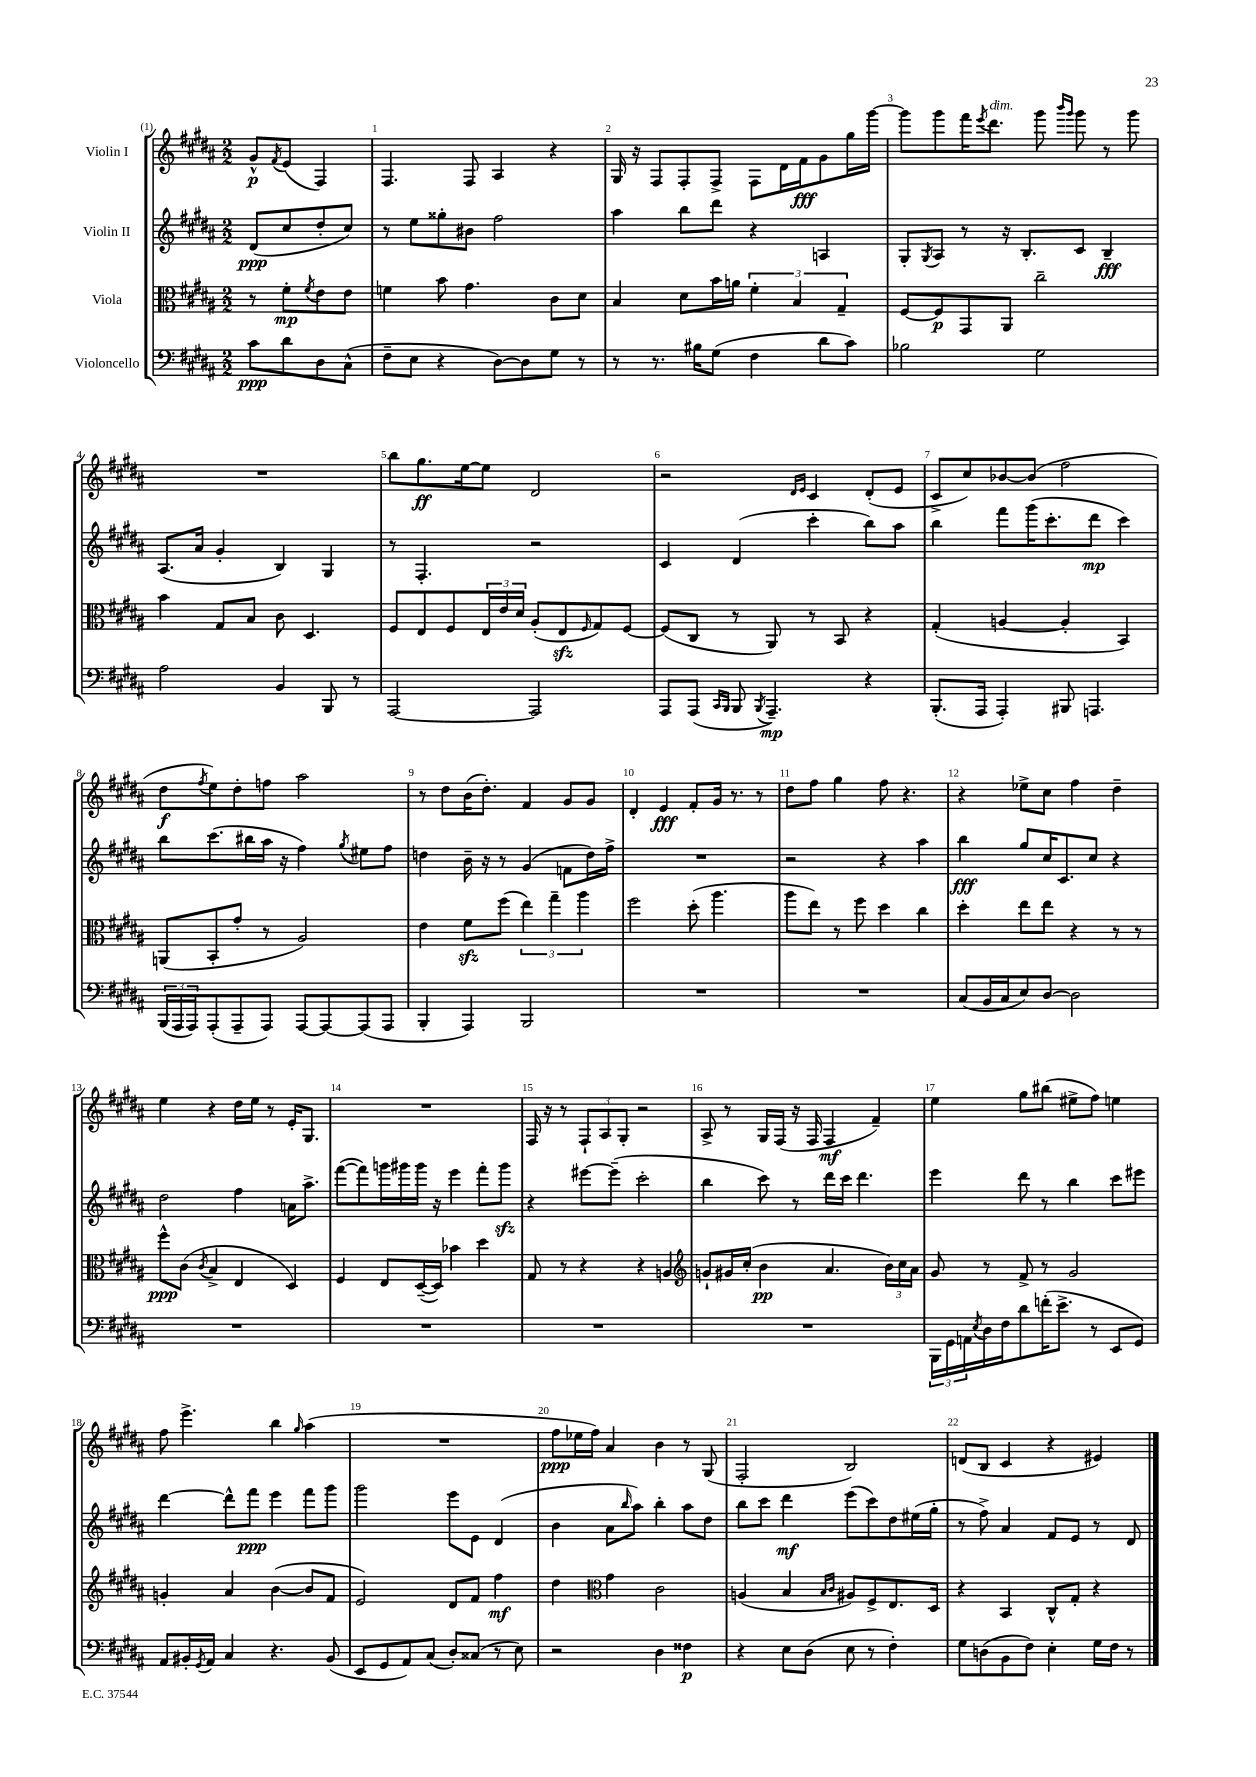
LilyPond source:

<<
\new StaffGroup <<
\new Staff = "s0" \with { instrumentName = "Violin I" } {
    \clef treble \key b \major \numericTimeSignature \time 2/2 \partial 2
    gis'8-^\p \acciaccatura { fis'8 } e'8( fis4) |
    fis4. fis8 ais4 r4 |
    gis16 r16 fis8 fis8-. fis8-> fis8 dis'16 fis'16\fff gis'8 gis''16 gis'''16~ |
    gis'''8 gis'''8 fis'''16 \acciaccatura { e'''8 } dis'''8.^\markup { \italic "dim." } gis'''8 \grace { b'''16 gis'''16 } gis'''8 r8 gis'''8 |
    R1 |
    b''8 gis''8.\ff e''16~ e''8 dis'2 |
    r2 \grace { dis'16 e'16 } cis'4 dis'8-.( e'8 |
    cis'8-> cis''8) bes'8~ bes'8( fis''2 |
    dis''8\f \acciaccatura { fis''8 } e''8) dis''8-. f''8 ais''2 |
    r8 dis''8 b'16( dis''8.-.) fis'4 gis'8 gis'8 |
    dis'4-. e'4\fff fis'8-. gis'16 r8. r8 |
    dis''8 fis''8 gis''4 fis''8 r4. |
    r4 ees''8-> cis''8 fis''4 dis''4-- |
    e''4 r4 dis''16 e''16 r8 e'16-. gis8. |
    R1 |
    fis16 r16 r8 \tuplet 3/2 { fis8-! ais8 gis8-. } r2 |
    ais8-> r8 gis16 fis16( r16 fis16 fis4\mf fis'4--) |
    e''4 gis''8 bis''8( eis''8-> fis''8) e''4 |
    fis''8 e'''4.-> b''4 \grace { gis''16 } ais''4( |
    R1 |
    fis''8\ppp ees''16 fis''16) ais'4 b'4 r8 gis8( |
    fis2-. b2) |
    d'8( b8 cis'4 r4 eis'4) \bar "|." |
}
\new Staff = "s1" \with { instrumentName = "Violin II" } {
    \clef treble \key b \major \numericTimeSignature \time 2/2 \partial 2
    dis'8\ppp( cis''8 dis''8-. cis''8) |
    r8 e''8 gisis''8-. bis'8 fis''2 |
    ais''4 b''8 dis'''8 r4 a4 |
    gis8-. \acciaccatura { gis8 } ais8 r8 r16 b8.-. cis'8 b4--\fff |
    ais8.( ais'16 gis'4-. b4) gis4 |
    r8 fis4.-. r2 |
    cis'4 dis'4( cis'''4-. b''8) ais''8 |
    b''4 fis'''8 gis'''16( cis'''8.-. dis'''8\mp cis'''4) |
    b''8 cis'''8.( bis''16 ais''16 r16 fis''4) \acciaccatura { gis''8 } eis''8 fis''8 |
    d''4 b'16-- r16 r8 gis'4( f'8 d''16) fis''16-> |
    R1 |
    r2 r4 ais''4 |
    b''4\fff gis''8 cis''16 cis'8. cis''8 r4 |
    dis''2 fis''4 a'16 ais''8.-> |
    fis'''8~( fis'''8) g'''16 gis'''16 gis'''16 r16 e'''4 fis'''8-. gis'''8\sfz |
    r4 eis'''8~ eis'''8--( cis'''2-. |
    b''4 cis'''8) r8 dis'''16 cis'''16 dis'''4. |
    e'''4 dis'''8 r8 b''4 cis'''8 eis'''8 |
    dis'''4~ dis'''8-^ fis'''8\ppp e'''4 fis'''8 gis'''8 |
    gis'''2 e'''8 e'8 dis'4( |
    b'4 ais'8 \grace { b''16 } ais''8) b''4-. ais''8 dis''8 |
    b''8 cis'''8 dis'''4\mf e'''8( cis'''8) dis''8 eis''16( gis''16-. |
    r8 fis''8->) ais'4 fis'8 e'8 r8 dis'8 \bar "|." |
}
\new Staff = "s2" \with { instrumentName = "Viola" } {
    \clef alto \key b \major \numericTimeSignature \time 2/2 \partial 2
    r8 fis'8-.\mp \acciaccatura { fis'8 } e'8 e'8 |
    f'4 b'8 gis'4. cis'8 dis'8 |
    b4 dis'8 b'16 a'16 \tuplet 3/2 { fis'4-. b4 gis4-- } |
    fis8~ fis8\p gis,8 ais,8 cis''2-- |
    b'4 gis8 b8 cis'8 dis4. |
    fis8 e8 fis8 \tuplet 3/2 { e16 e'16 dis'16 } ais8-.( e8\sfz \grace { fis16 } gis8) fis8~ |
    fis8( cis8 r8 ais,8) r8 b,8 r4 |
    gis4-.( a4~ a4-. b,4) |
    a,8( b,8-. gis'8-. r8 ais2) |
    e'4 fis'8\sfz fis''8( \tuplet 3/2 { e''4) gis''4-- ais''4 } |
    fis''2 dis''8-.( ais''4. |
    ais''8 e''8) r8 fis''8 dis''4 cis''4 |
    dis''4-. e''8 e''8 r4 r8 r8 |
    fis''8-^\ppp cis'8( \acciaccatura { cis'8 } b4-> e4 dis4) |
    fis4 e8 dis16~--( dis16) bes'4 dis''4 |
    gis8 r8 r4 r4 a4 |
    \clef treble g'8-! gis'16 cis''16-.( b'4\pp ais'4. \tuplet 3/2 { b'16) cis''16 ais'16 } |
    gis'8 r8 fis'8-> r8 gis'2 |
    g'4-. ais'4 b'4~( b'8 fis'8 |
    e'2) dis'8 fis'8 fis''4\mf |
    dis''4 \clef alto gis'4 cis'2 |
    a4( b4 \grace { b16 cis'16 } ais8) fis8-> e8. dis16 |
    r4 b,4 cis8-^ gis8-. r4 \bar "|." |
}
\new Staff = "s3" \with { instrumentName = "Violoncello" } {
    \clef bass \key b \major \numericTimeSignature \time 2/2 \partial 2
    cis'8\ppp dis'8 dis8 cis8-^( |
    fis8-- e8 r4 dis8~) dis8 gis8 r8 |
    r8 r8. bis16 gis8( fis4 dis'8 cis'8) |
    bes2 gis2 |
    ais2 b,4 b,,8 r8 |
    ais,,2~ ais,,2 |
    ais,,8 ais,,8( \grace { cis,16 b,,16 } b,,8 \acciaccatura { b,,8 } ais,,4.--\mp) r4 |
    b,,8.-.( ais,,16 ais,,4-.) bis,,8 a,,4. |
    \tuplet 3/2 { b,,16( ais,,16 ais,,16) } ais,,8-.( ais,,8-- ais,,8) ais,,8~ ais,,8~ ais,,8( ais,,8 |
    b,,4-. ais,,4) b,,2 |
    R1 |
    R1 |
    cis8( b,16 cis16 e8) dis8~ dis2 |
    R1 |
    R1 |
    R1 |
    R1 |
    \tuplet 3/2 { b,,16 gis,16 a,16 } \acciaccatura { e8 } dis16 fis16 dis'8 f'16-.( e'8.-> r8 e,8 gis,8) |
    ais,8 bis,16-. \acciaccatura { gis,8 } ais,16 cis4 r4. bis,8( |
    e,8 gis,8 ais,8) cis8( dis8-.) cisis8( r8 e8) |
    r2 dis4 fisis4\p |
    r4 e8 dis8( e8 r8 fis4-.) |
    gis8 d8( b,8 fis8) e4-. gis16 fis16 r8 \bar "|." |
}
>>
>>
\layout { \context { \Score \override BarNumber.break-visibility = ##(#f #t #t) barNumberVisibility = #all-bar-numbers-visible } }
